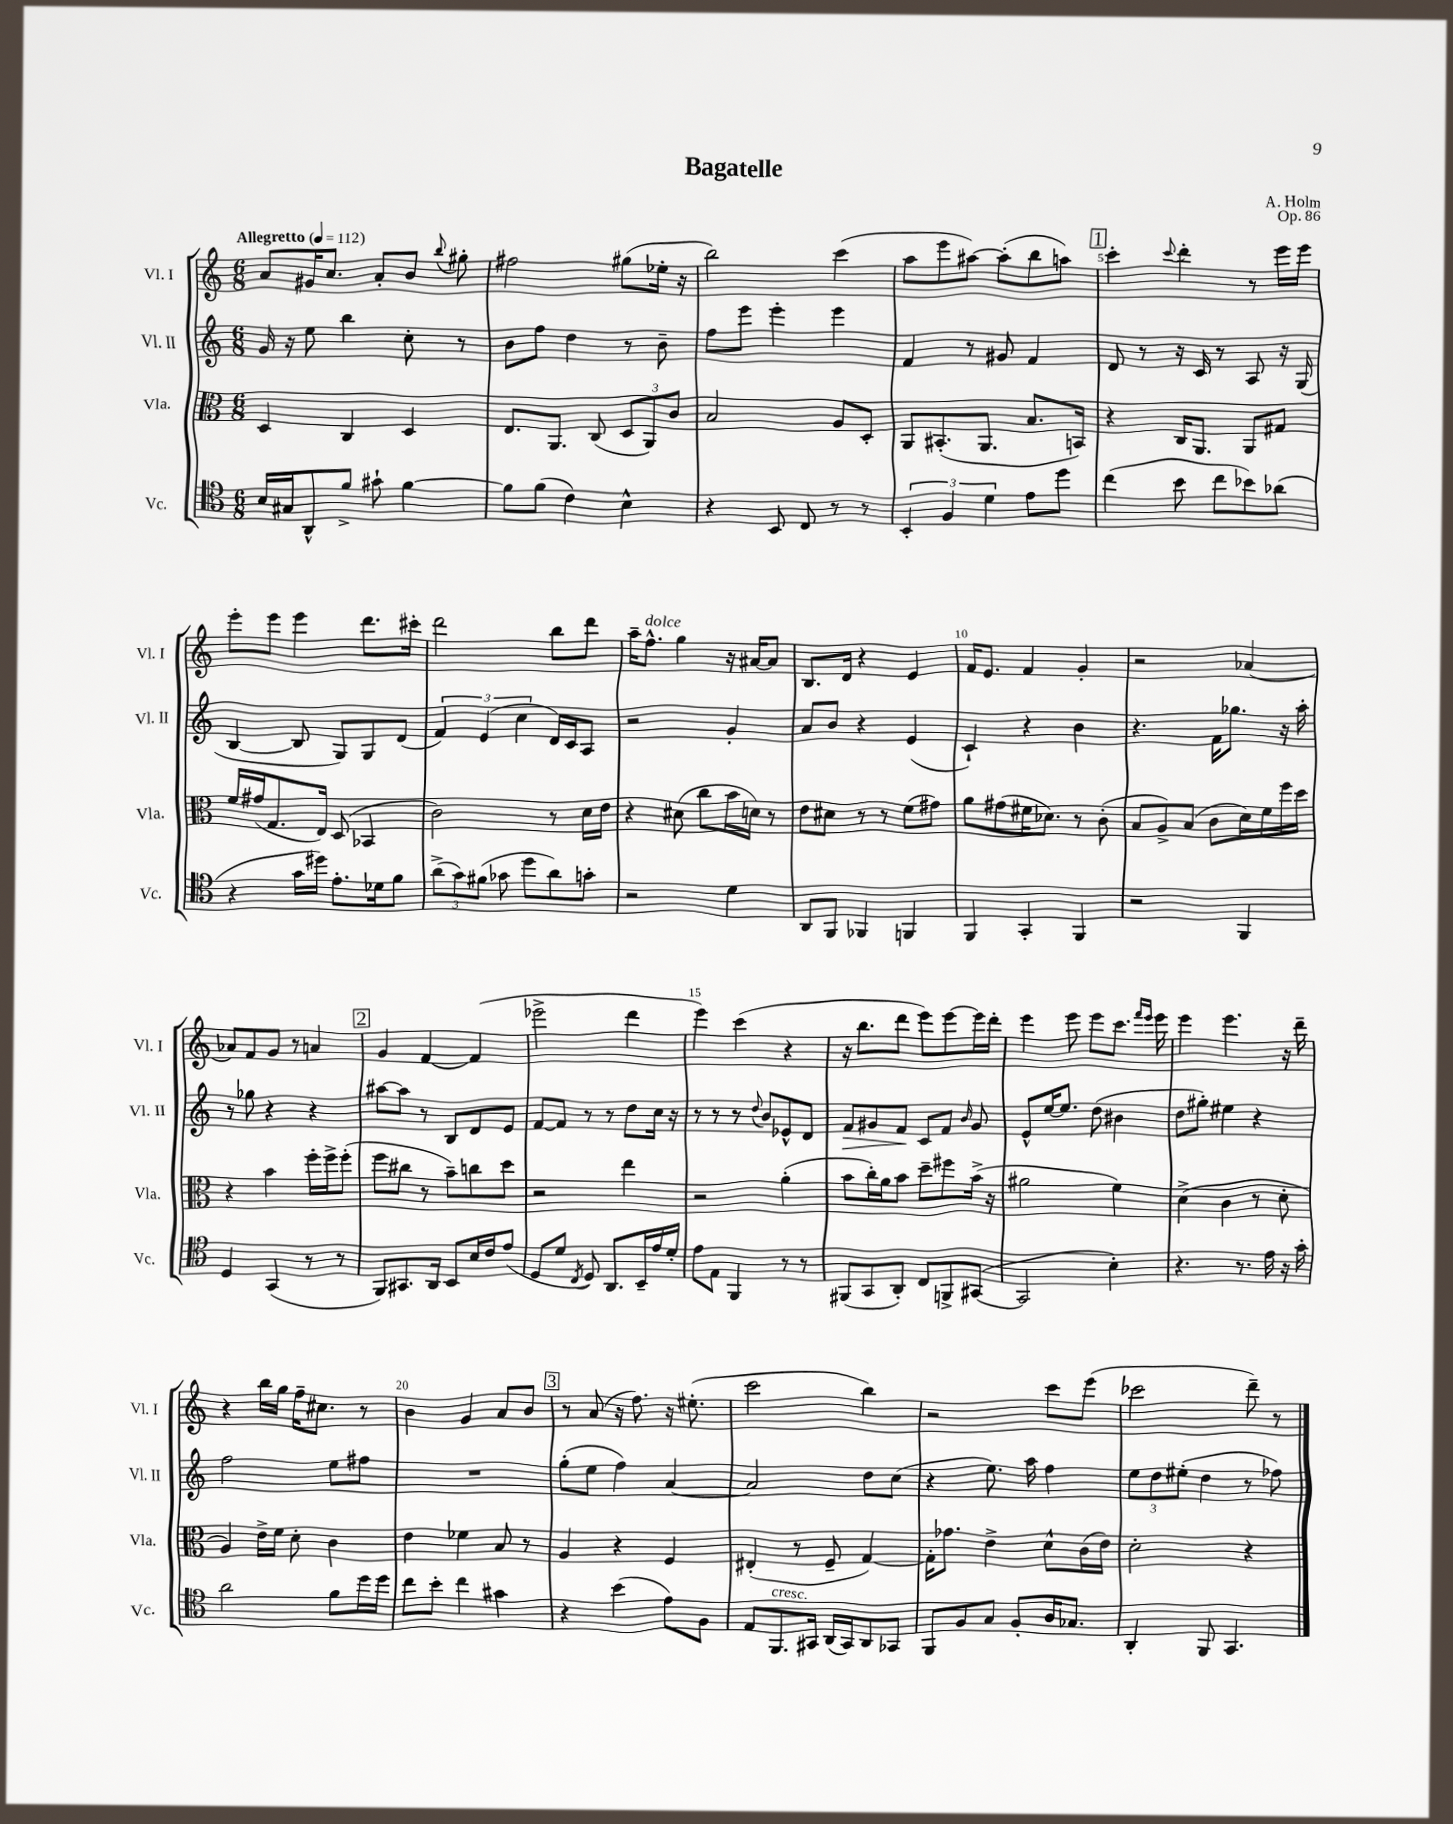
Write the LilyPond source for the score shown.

\header { title = "Bagatelle" composer = "A. Holm" opus = "Op. 86" }
<<
\new StaffGroup <<
\new Staff = "s0" \with { instrumentName = "Vl. I" shortInstrumentName = "Vl. I" } {
    \clef treble \key c \major \numericTimeSignature \time 6/8 \tempo "Allegretto" 4 = 112
    \autoBeamOff a'8[ gis'16 c''8.] a'8[-. b'8] \appoggiatura { b''8 } gis''8-. |
    fis''2 gis''8[( ees''16]-. r16 |
    b''2) c'''4( |
    a''8[ e'''8 ais''8]~) ais''8[-.( b''8 a''8]) |
    \mark \markup { \box "1" } c'''4-. \appoggiatura { c'''8 } d'''4-. r8 e'''16[ e'''16] |
    e'''8[-. e'''8] e'''4 d'''8.[ cis'''16]-. |
    d'''2 b''8[ d'''8] |
    a''16[-- f''8.]-^^\markup { \italic "dolce" } g''4 r16 ais'16[~ ais'8] |
    b8.[ d'16] r4 e'4 |
    f'16[ e'8.] f'4 g'4-. |
    r2 aes'4~ |
    aes'8[ f'8 g'8] r8 a'4 |
    \mark \markup { \box "2" } g'4 f'4~ f'4( |
    ees'''2-> d'''4 |
    e'''4) c'''4( r4 |
    r16 b''8.[ d'''8] e'''8[) e'''8~ e'''16 d'''16]-. |
    e'''4 e'''8 e'''8[ c'''8.] \grace { f'''16[ e'''16] } e'''16 |
    e'''4 e'''4. r16 d'''16-- |
    r4 b''16[ g''16] f''16[-- cis''8.] r8 |
    b'4 g'4 a'8[ b'8] |
    \mark \markup { \box "3" } r8 a'8( r16 f''8.) r16 eis''8.-.( |
    c'''2 b''4) |
    r2 c'''8[ e'''8]( |
    ces'''2 d'''8--) r8 \bar "|." |
}
\new Staff = "s1" \with { instrumentName = "Vl. II" shortInstrumentName = "Vl. II" } {
    \clef treble \key c \major \numericTimeSignature \time 6/8
    \autoBeamOff g'16 r16 e''8 b''4 c''8-. r8 |
    b'8[ f''8] d''4 r8 b'8-- |
    f''8[ e'''8] e'''4-. e'''4 |
    f'4 r8 gis'8 f'4 |
    \mark \markup { \box "1" } d'8 r8 r16 c'16 r8 a8 r16 g16( |
    b4~ b8 g8[) g8 d'8]( |
    \tuplet 3/2 { f'4) e'4( c''4 } d'16[) c'16 a8] |
    r2 g'4-. |
    a'8[ b'8] r4 e'4( |
    c'4-!) r4 b'4 |
    r4. f'16[ ges''8.] r16 a''16-. |
    r8 ges''8 r4 r4 |
    \mark \markup { \box "2" } ais''8[~ ais''8] r8 b8[ d'8 e'8] |
    f'8[~ f'8] r8 r8 d''8[ c''16] r16 |
    r8 r8 r8 \appoggiatura { d''8 } b'8[ ees'8-^ d'8] |
    f'8[\> gis'8 f'8]\! c'8[ f'8] \grace { b'16 } gis'8 |
    e'8[-^ e''16~ e''8.] d''8( bis'4 |
    d''8[ gis''8]-.) eis''4 r4 |
    f''2 e''8[ fis''8] |
    R2. |
    \mark \markup { \box "3" } g''8[-.( e''8] f''4) a'4~ |
    a'2 d''8[ c''8]( |
    r4 e''8.) a''16 f''4 |
    \tuplet 3/2 { e''8[ d''8 eis''8]-.( } d''4 r8 fes''8) \bar "|." |
}
\new Staff = "s2" \with { instrumentName = "Vla." shortInstrumentName = "Vla." } {
    \clef alto \key c \major \numericTimeSignature \time 6/8
    \autoBeamOff d4 c4 d4 |
    e8.[ a,8.] c8( \tuplet 3/2 { d8[ a,8) c'8] } |
    b2 a8[ d8]-. |
    a,8[ bis,8.-.( a,8.] b8.[ b,16]) |
    \mark \markup { \box "1" } r4 c16[ a,8.] a,8[ gis8] |
    f'16[ gis'16( g8. e16]) d8( bes,4 |
    c'2) r8 d'16[ e'16] |
    r4 dis'8( c''8[ b'16 d'16]) r8 |
    e'8[ dis'8] r8 r8 f'8[( gis'8]) |
    a'8[ gis'8( fis'16 des'8.]) r8 c'8-.( |
    b8[ a8->) b8]( c'8[ d'16) f'16 f''16 d''16] |
    r4 b'4 f''16[-. f''16-> f''8]-.( |
    \mark \markup { \box "2" } f''8[ cis''8] r8 b'8[--) c''8 d''8] |
    r2 e''4 |
    r2 a'4-.( |
    b'8[ c''16-.) a'16 b'8] d''8[-- fis''8 b'16]->( r16 |
    ais'2 f'4) |
    d'4->( c'4 r8 d'8-. |
    a4) e'16[-> f'16] d'8-. c'4 |
    e'4 fes'4 b8 r8 |
    \mark \markup { \box "3" } a4 r4 f4 |
    eis4-.( r8 f8-- g4~) |
    g16[-. ges'8.] e'4-> d'8[-^ c'16( e'16]) |
    d'2-. r4 \bar "|." |
}
\new Staff = "s3" \with { instrumentName = "Vc." shortInstrumentName = "Vc." } {
    \clef tenor \key c \major \numericTimeSignature \time 6/8
    \autoBeamOff b16[ gis16 a,8-^ f'8]-> gis'8-! f'4~ |
    f'8[ f'8]( c'4) b4-^ |
    r4 b,8 c8 r8 r8 |
    \tuplet 3/2 { b,4-. f4 d'4 } e'8[ d''8] |
    \mark \markup { \box "1" } c''4( b'8 c''8[ bes'8) aes'8]( |
    r4 g'16[ dis''16]) e'8.[-. des'16 f'8] |
    \tuplet 3/2 { a'8[->( g'8) fis'8]( } ges'8 d''8[ a'8) g'8]-. |
    r2 d'4 |
    a,8[ f,8] fes,4 f,4 |
    f,4 g,4-. f,4 |
    r2 f,4 |
    d4 g,4( r8 r8 |
    \mark \markup { \box "2" } f,8[) gis,8. a,16] b,8[ b16 c'16 e'8]( |
    d8[ d'8] \acciaccatura { c8 } d8) a,8.[ b,16-- e'16 d'16]-. |
    e'8[ e8] f,4 r8 r8 |
    fis,8[( g,8 a,8]-.) c8[ f,8-> gis,8]~( |
    gis,2 b4-.) |
    r4. r8. e'16 r16 g'16-. |
    a'2 f'8[ d''16 d''16] |
    c''8[ b'8]-. c''4 gis'4 |
    \mark \markup { \box "3" } r4 b'4( e'8[) f8] |
    e8[ f,8.^\markup { \italic "cresc." } gis,16] a,16[( gis,16) a,8 ges,8] |
    f,8[ f8 g8] f8[-. a16 ges8.] |
    a,4-. f,8 g,4. \bar "|." |
}
>>
>>
\layout { \context { \Score \override BarNumber.break-visibility = ##(#f #t #t) barNumberVisibility = #(every-nth-bar-number-visible 5) } }
